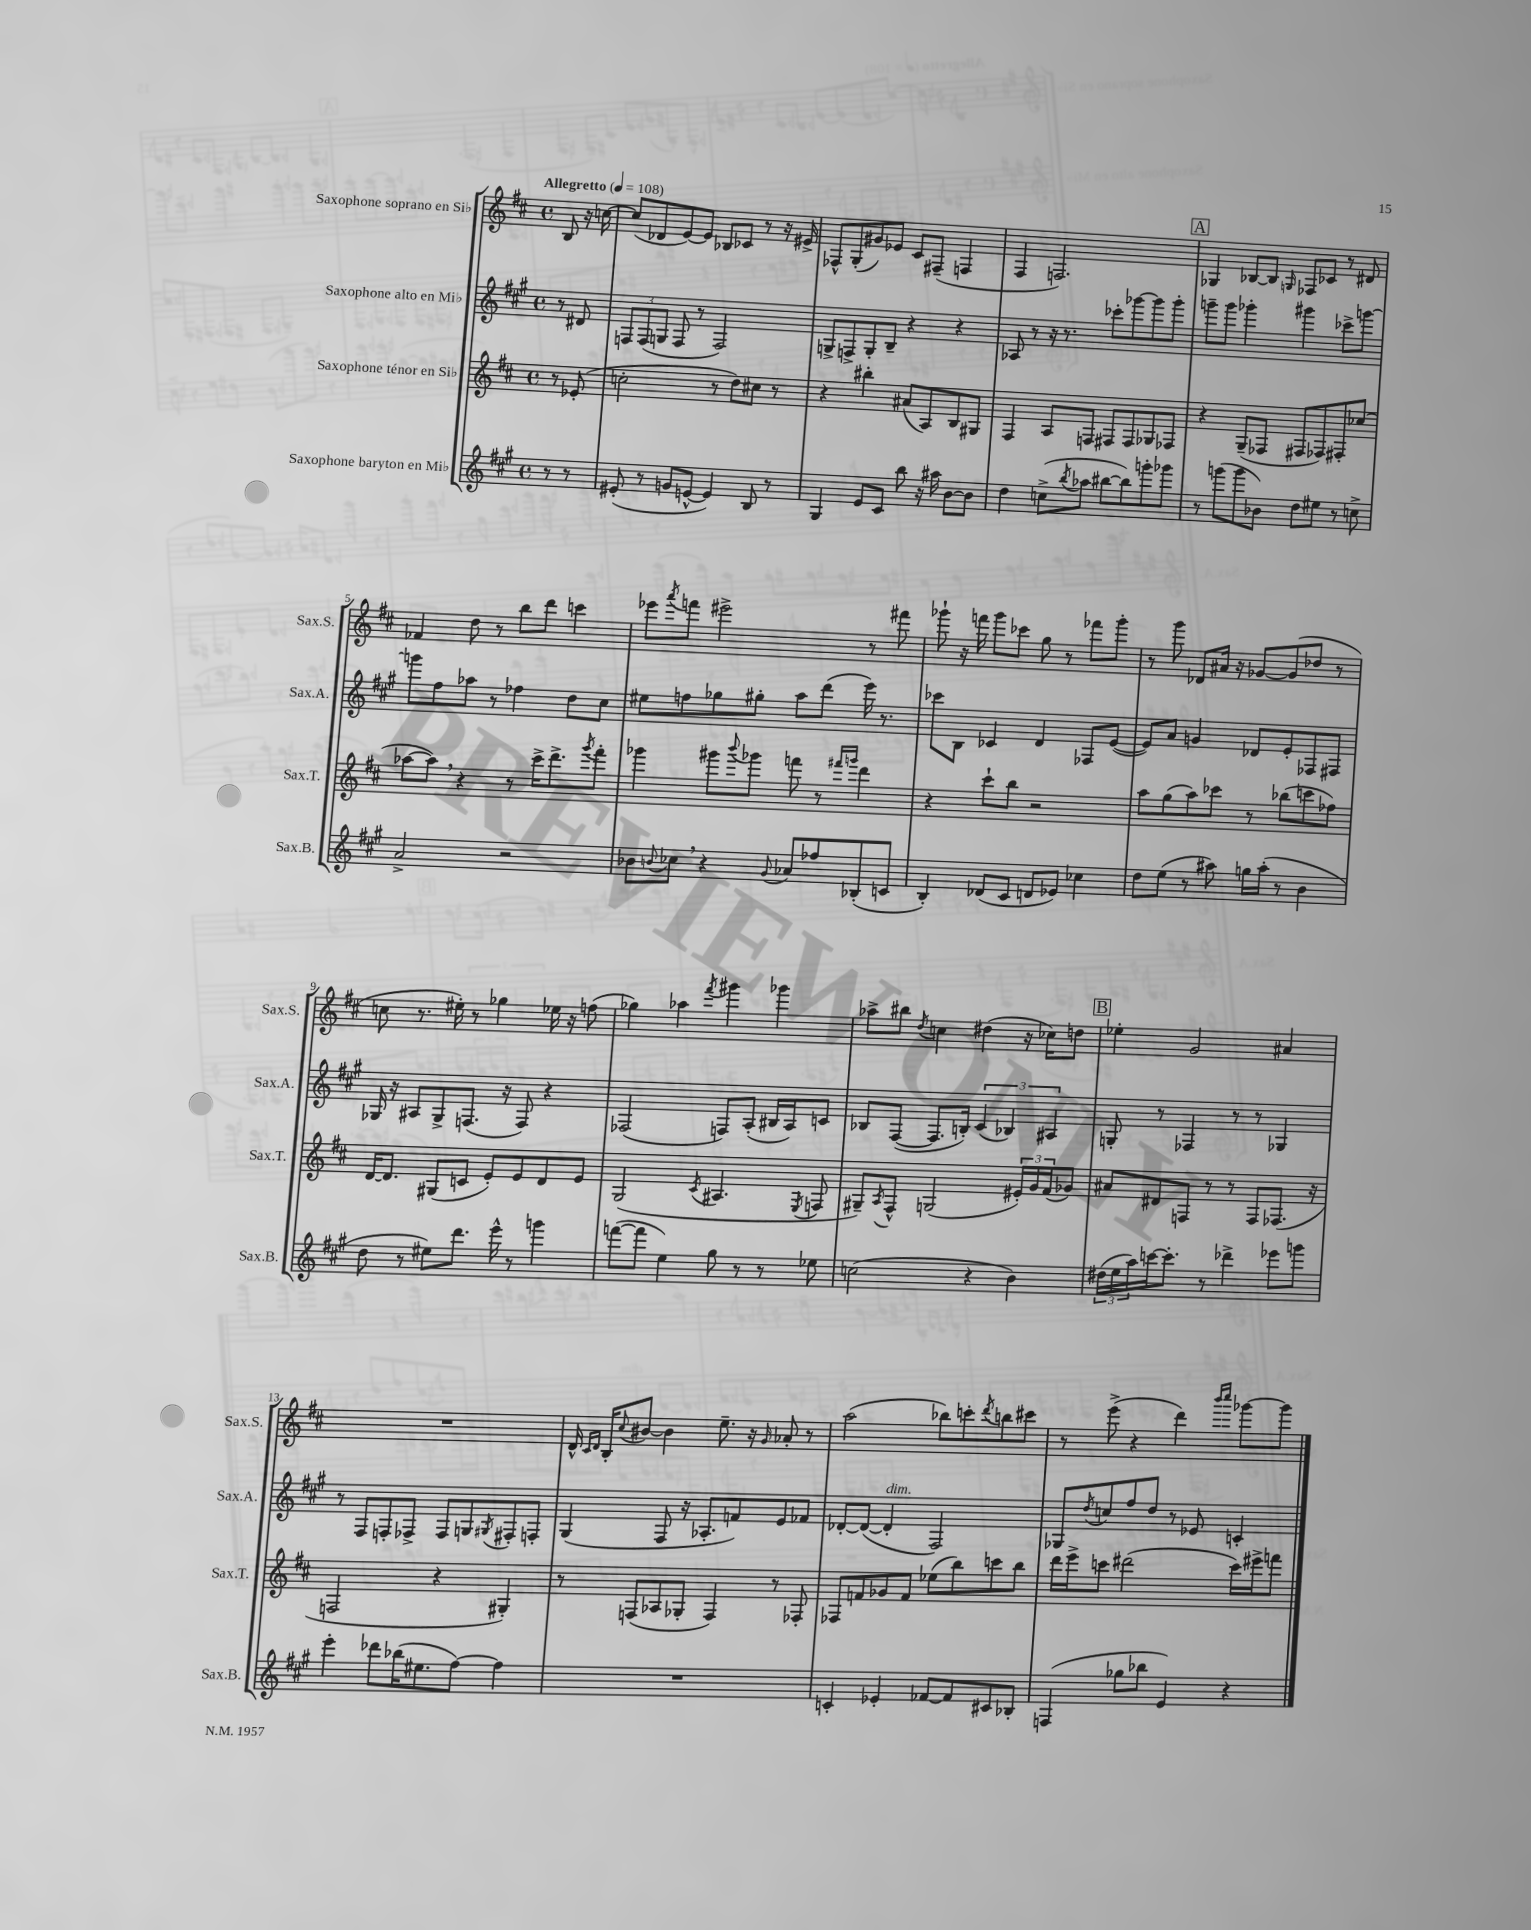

**kern	**kern	**kern	**kern
*staff4	*staff3	*staff2	*staff1
*clefG2	*clefG2	*clefG2	*clefG2
*k[f#c#g#]	*k[f#c#]	*k[f#c#g#]	*k[f#c#]
*M4/4	*M4/4	*M4/4	*M4/4
*met(c)	*met(c)	*met(c)	*met(c)
*MM108	*MM108	*MM108	*MM108
8r	8r	8r	8B
8r	(8e-'	8d#	16r
.	.	.	[16cc
=	=	=	=
(8e#'	2cc'	12F	(8cc]
.	.	(12F	.
8r	.	.	8d-
.	.	12G	.
8g	.	8F	[8e)
[8e^^	.	8r	8e]
4e])	8r	2F)	8B-
.	8dd)	.	8c-
8B	8cc#	.	8r
8r	8r	.	16r
.	.	.	16e#^
=	=	=	=
4G#	4r	8G^	8F-^^
.	.	8F^	(8G'
8e	4bb#'	8G'	8g#)
8c#	.	8B~	8e-
8bb	(8a#	4r	8c#
16r	8A)	.	(8F#~
16aa#	.	.	.
[8b	8B	4r	4F
8b]	8G#	.	.
=	=	=	=
4dd	4F#	8A-	4F#
.	.	8r	.
(8cc^	8A	16r	2.F)
.	.	8.r	.
8qbb	.	.	.
8aa-	8F	.	.
[8bb#	8F#	8ccc-'	.
8bb#])	8F#	[8ggg-	.
8ggg'	8G-	8ggg-]	.
8ggg-	8F-	8ggg-'	.
=	=	=	=
8r	4r	8ggg~	4G-
(8ggg	.	8ggg	.
8ggg	(8G~	4ggg-'	[8B-
8b-)	8F-	.	8B-]
.	.	.	16qqG
8dd	8F#	4ggg#	8F-
8ee#	8F-)	.	8c-
8r	8F#'	8ccc-^	8r
8cc^	(8cc-	[8ggg	8d#
=	=	=	=
2a^	[8aa-	8ggg]	4f-
.	8aa-])	8ff#	.
.	4r	8aa-	8dd
.	.	8r	8r
2r	8r	4ff-	8bb
.	16ccc#^	.	8ddd
.	8.ddd^	.	.
.	.	8dd	4ccc
.	8qggg	.	.
.	8fff#'	8cc#	.
=	=	=	=
8b-	4ggg-	8ee#	8eee-
8qqb	.	.	8qaaa
8cc-	.	8ff	8fff
4r	8ggg#	8gg-	2eee#^
.	8qqbbb	.	.
.	8ggg-	8gg#'	.
8qqg#	.	.	.
8a-	8fff	8aa	.
8ff-	8r	(8ddd	.
.	16qqfff#	.	.
.	16qqggg	.	.
(8B-'	4ddd	16eee)	8r
.	.	8.r	.
8c	.	.	8fff#
=	=	=	=
4B')	4r	8ccc-	8ggg-`
.	.	8B	16r
.	.	.	16fff
(8d-	8ccc#`	4c-	8ggg-
8c#	8bb	.	8ccc-
8d	2r	4d	8gg
8e-)	.	.	8r
4cc-	.	8F-	8fff-
.	.	([8e	8ggg-'
=	=	=	=
8dd	8aa	8e])	8r
(8ee	(8gg	8a	8ggg
8r	8aa)	4g	8d-
8aa#)	8ccc-	.	16a#
.	.	.	16r
16gg	8r	8d-	[8g-
(16aa#'	.	.	.
8r	(8bb-	8e'	(8g-]
4b	8ccc	8F-	8dd-
.	8ff-)	8F#	8r
=	=	=	=
8dd	[16d	16G-	8cc
.	8.d]	16r	.
8r	.	8A#	8.r
8ee#)	(8G#	8G-^	.
.	.	.	16ee#')
8.ddd	8c	(8.F	8r
.	8e')	.	4gg-
16eee^^	.	16r	.
8r	8e	8F)	.
4ggg	8d	4r	16ee-
.	.	.	16r
.	8e	.	(8ff
=	=	=	=
([8fff	(2G	(2F-	4gg-)
8fff]	.	.	.
4ee)	.	.	4aa-
.	8qc#	.	8qfff#
8gg#	4.A#	8F)	4ggg#
8r	.	(8A'	.
8r	.	16B#	4ggg-
.	.	16A)	.
.	8qE	.	.
8ee-	8F	8c	.
=	=	=	=
(2cc	8G#~)	8B-	8aa-^
.	8qA	.	.
.	8F#^^	([8F#	8bb#
.	.	.	8qdd
.	(2G	8.F#]	4cc
.	.	16B')	.
4r	.	(6c#	(4dd#
.	.	6B-)	.
4b)	24e#')	.	16r
.	24g	.	.
.	.	.	16cc-)
.	(24f#	6A#	.
.	8g-)	.	8dd
=	=	=	=
(24dd#	8a#	8G'	4ee-'
24ee	.	.	.
24aa)	.	.	.
[16ccc	8d#	8r	.
8.ccc']	.	.	.
.	8F	4F-	2g
8r	8r	.	.
4ddd-^	8r	8r	.
.	8F	8r	.
8eee-	(8.F-	4G-	4a#
8ggg	.	.	.
.	16r	.	.
=	=	=	=
4eee'	2F	8r	1r
.	.	8F#	.
8ddd-	.	8F'	.
(16bb-	.	8F-^	.
8.ee#	.	.	.
.	4r	8F-	.
[8ff#)	.	8G	.
.	.	8qG#	.
4ff#]	4G#')	8F#'	.
.	.	8F'	.
=	=	=	=
1r	8r	(4G#	16d^^
.	.	.	16qqc#
.	.	.	16qqd
.	.	.	16B'
.	.	.	8qqcc#
.	(8F	.	[8b#
.	8A-	8F#	4b#]
.	8G-'	16r	.
.	.	8.A-'	.
.	4F)	.	8.ee~
.	.	8f)	.
.	.	.	16r
.	.	.	16qqg
.	8r	8e	8a-'
.	8F-'	8f-	8r
=	=	=	=
4c'	8F-	[8d-'	(2aa
.	8f	(8d-_	.
4e-'	8g-	4d-']	.
.	8f	.	.
[8f-	(8ee-	2F#)	8bb-)
8f-]	8bb)	.	8ccc'
.	.	.	8qddd
8c#	8ccc	.	8bb
8B-'	8bb	.	8ccc#
=	=	=	=
(4F	16ddd	8G-	8r
.	16eee^	.	.
.	.	8qdd	.
.	8ccc	8cc	(8eee^
8gg-	(2ddd#	8ff#	4r
8bb-	.	8dd	.
4e)	.	8r	4ddd)
.	.	8e-	.
.	.	.	16qqbbb
.	.	.	16qqcccc#
4r	16ccc)	4c'	[8ggg-
.	16eee#^	.	.
.	8fff	.	8ggg-]
==	==	==	==
*-	*-	*-	*-
